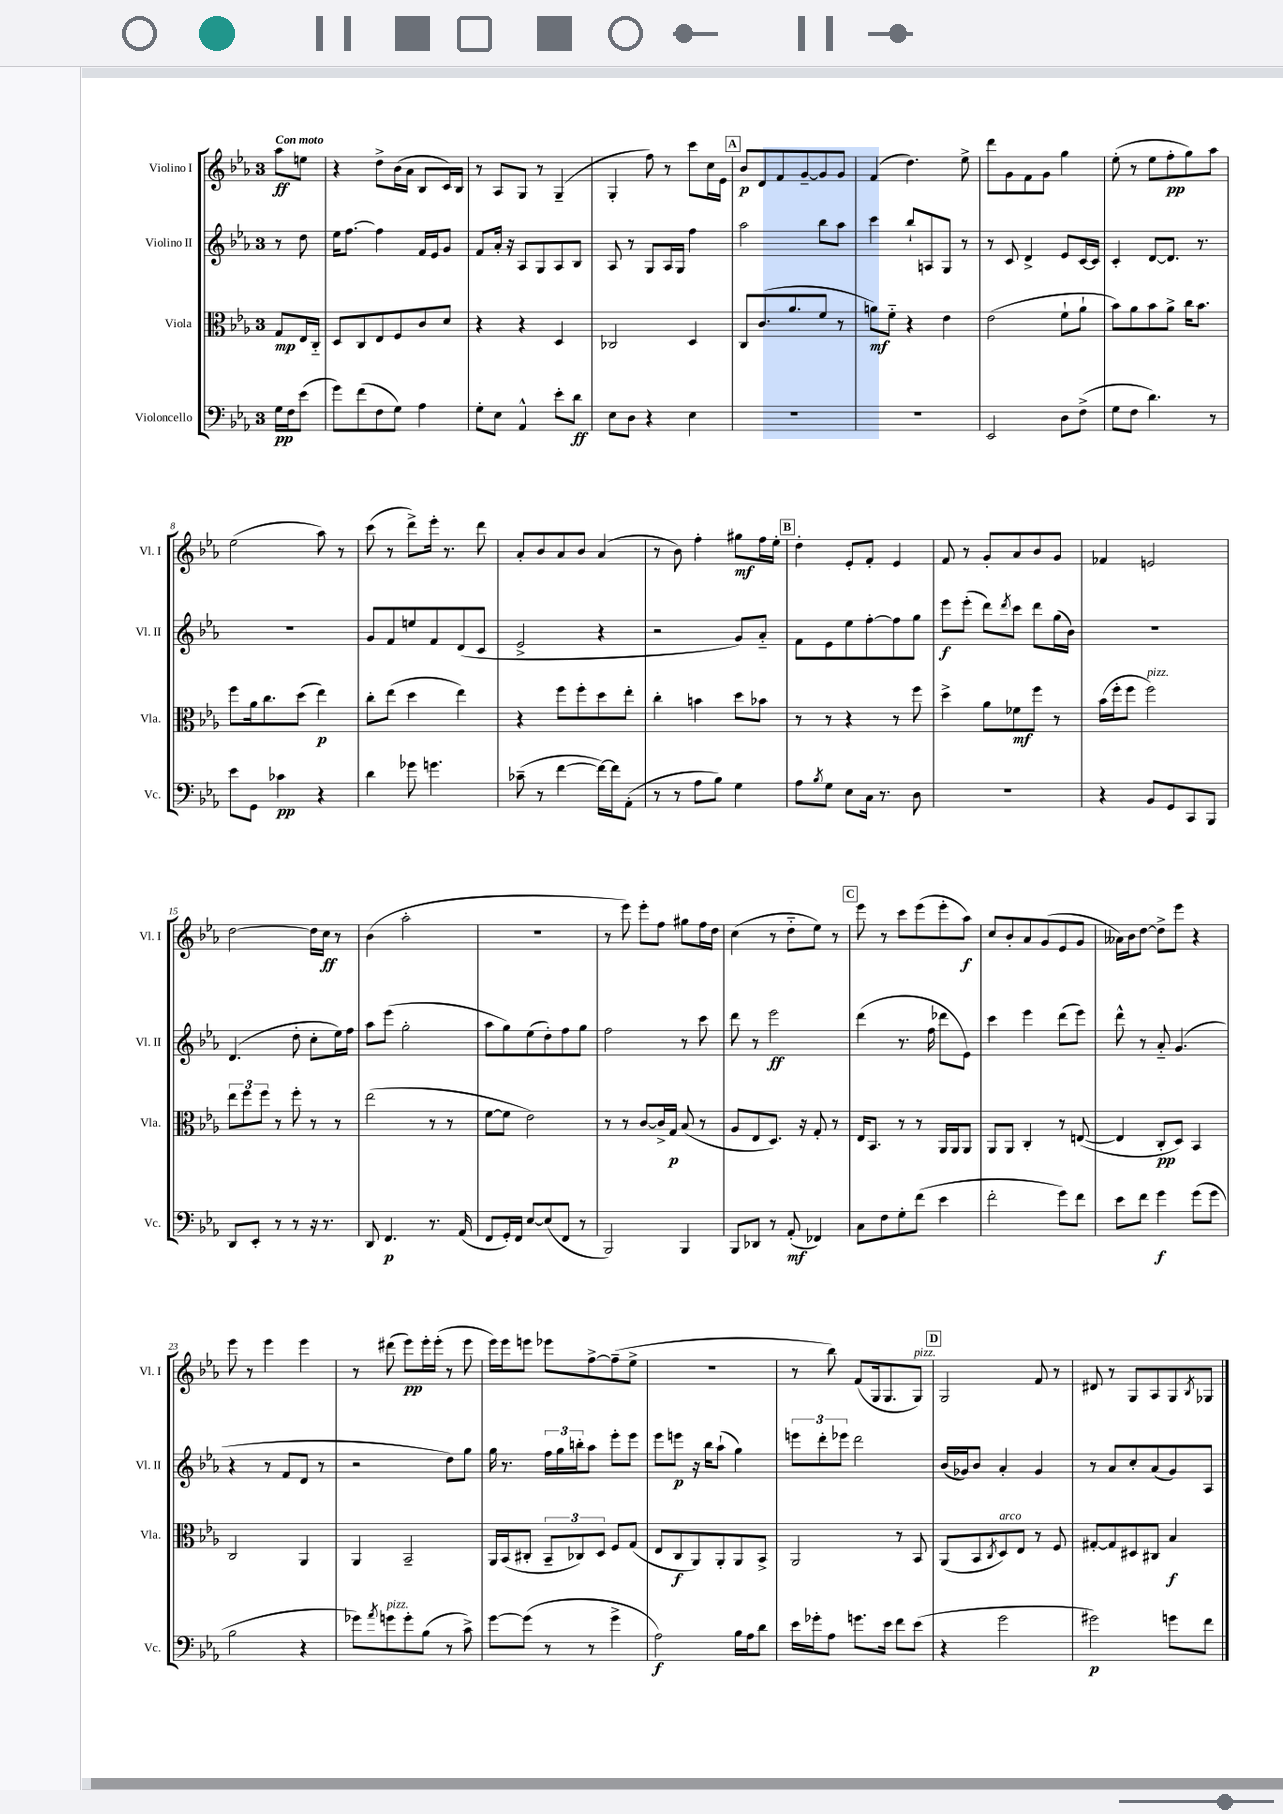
<<
\new StaffGroup <<
\new Staff = "s0" \with { instrumentName = "Violino I" shortInstrumentName = "Vl. I" } {
    \clef treble \key ees \major \once \override Staff.TimeSignature.style = #'single-digit \time 3/4 \partial 4 \tempo "Con moto"
    aes''8\ff e''8 |
    r4 d''8-> bes'16( aes'16 bes8 c'16) bes16 |
    r8 aes8 g8 r8 g4--( |
    g4-. f''8) r8 c'''8 c''16 ees'16 |
    \mark \markup { \box "A" } bes'8\p d'8 f'8 g'8~-- g'8 g'8 |
    f'4( d''4.) ees''8-> |
    d'''8 g'8 f'8 g'8 g''4 |
    ees''8-.( r8 ees''8 f''8-.\pp g''8) aes''8 |
    ees''2( aes''8) r8 |
    c'''8( r8 d'''8->) ees'''16-. r8. d'''8 |
    aes'8-. bes'8 aes'8 bes'8 aes'4( |
    r8 bes'8) f''4-. gis''8\mf f''16 ees''16-. |
    \mark \markup { \box "B" } d''4-. ees'8-. f'8-. ees'4 |
    f'8 r8 g'8-. aes'8 bes'8 g'8 |
    fes'4 e'2 |
    d''2~ d''16 c''16\ff r8 |
    bes'4( aes''2-. |
    R2. |
    r8 ees'''8) ees'''8-. f''8 gis''8 f''16 d''16 |
    c''4( r8 d''8-_ ees''8) r8 |
    \mark \markup { \box "C" } ees'''8 r8 c'''8 ees'''8( ees'''8-. aes''8\f) |
    c''8 bes'8-. aes'8 g'8( ees'8 g'8 |
    aeses'16) bes'16 d''8~ d''8-> ees'''8 r4 |
    ees'''8 r8 ees'''4 ees'''4 |
    r8 dis'''8( ees'''8\pp) ees'''16-. ees'''16-.( r8 ees'''8 |
    ees'''16) ees'''16 e'''8 ees'''8 f''8~-> f''8--( ees''8-> |
    R2. |
    r8 bes''8) f'8( g16 g8. g8^\markup { \italic "pizz." }) |
    \mark \markup { \box "D" } g2 f'8 r8 |
    dis'8 r8 g8 aes8 g8 \acciaccatura { bes8 } ges8 \bar "|." |
}
\new Staff = "s1" \with { instrumentName = "Violino II" shortInstrumentName = "Vl. II" } {
    \clef treble \key ees \major \once \override Staff.TimeSignature.style = #'single-digit \time 3/4 \partial 4
    r8 d''8 |
    ees''16 f''8.~ f''4 f'16 ees'16 g'8 |
    f'8 aes'16-. r16 aes8 g8 aes8 bes8 |
    aes8 r8 g8 aes16 g16 f''4 |
    \mark \markup { \box "A" } aes''2 bes''8 aes''8 |
    c'''4 bes''8-! a8 g8 r8 |
    r8 c'8 d'4-> ees'8 c'16~ c'16 |
    c'4-. d'8~ d'8. r8. |
    R2. |
    g'8 f'8 e''8 f'8 d'8( c'8 |
    ees'2-> r4 |
    r2 g'8) aes'8-_ |
    \mark \markup { \box "B" } f'8 ees'8 ees''8 f''8~-. f''8 g''8 |
    ees'''8\f ees'''8-.( d'''8) \acciaccatura { d'''8 } c'''8 d'''8 g''16( bes'16) |
    R2. |
    d'4.( d''8-. c''8-. ees''16) f''16 |
    aes''8 ees'''8( g''2-. |
    aes''8 g''8) ees''8( d''8-.) f''8 g''8 |
    f''2 r8 c'''8 |
    d'''8 r8 ees'''2\ff |
    \mark \markup { \box "C" } d'''4( r8. f''16 des'''8 ees'8) |
    c'''4 ees'''4 d'''8( ees'''8) |
    d'''8-^ r8 aes'8-_ g'4.( |
    r4 r8 f'8 d'8 r8 |
    r2 d''8) g''8 |
    g''16 r8. \tuplet 3/2 { f''16 g''16 b''16-. } aes''8 ees'''8-. ees'''8 |
    ees'''8 e'''8\p r16 bes''16 aes''8-!( g''4) |
    \tuplet 3/2 { e'''8 d'''8-. ees'''8 } d'''2 |
    \mark \markup { \box "D" } bes'16( ges'16) bes'8 aes'4-. ges'4 |
    r8 aes'8 c''8-. aes'8( g'8) aes8 \bar "|." |
}
\new Staff = "s2" \with { instrumentName = "Viola" shortInstrumentName = "Vla." } {
    \clef alto \key ees \major \once \override Staff.TimeSignature.style = #'single-digit \time 3/4 \partial 4
    g8\mp ees16 c16-_ |
    d8 c8 ees8 f8 c'8 d'8 |
    r4 r4 d4 |
    ces2 d4 |
    \mark \markup { \box "A" } c8 c'8.( aes'8. f'8 r8 |
    a'8\mf) f'8-_ r4 ees'4 |
    ees'2( f'8-! aes'8-! |
    bes'8) aes'8 bes'8 aes'8-> c''16 bes'8. |
    f''8 aes'16 c''8. d''8( ees''4\p) |
    c''8-. ees''8( d''4 ees''4) |
    r4 f''8 f''8-. d''8 ees''8-. |
    c''4-. b'4 d''8 bes'8 |
    \mark \markup { \box "B" } r8 r8 r4 r8 f''8 |
    d''4-> aes'8 fes'8\mf f''8 r8 |
    bes'16( f''16-. f''8 f''2^\markup { \italic "pizz." }) |
    \tuplet 3/2 { ees''8 f''8 f''8 } r8 f''8-. r8 r8 |
    ees''2( r8 r8 |
    f'8~ f'8 ees'2) |
    r8 r8 c'8~ c'16-> g16\p bes8( r8 |
    aes8 ees8 d8.) r16 g8-. r8 |
    \mark \markup { \box "C" } ees16 bes,8. r8 r8 aes,16 aes,16 aes,8 |
    aes,8 aes,8 c4-. r8 e8~( |
    e4 c8-.\pp d8) bes,4 |
    c2 aes,4 |
    aes,4 bes,2-- |
    aes,16 bes,16( cis8-. \tuplet 3/2 { bes,8-- ces8) d8 } f8 g8( |
    ees8 c8\f aes,8) aes,8-. aes,8 bes,8-> |
    aes,2 r8 bes,8 |
    \mark \markup { \box "D" } aes,8( bes,8 \acciaccatura { c8 } d8^\markup { \italic "arco" }) ees8 r8 f8 |
    gis8~-. gis8 dis8 cis8 bes4\f \bar "|." |
}
\new Staff = "s3" \with { instrumentName = "Violoncello" shortInstrumentName = "Vc." } {
    \clef bass \key ees \major \once \override Staff.TimeSignature.style = #'single-digit \time 3/4 \partial 4
    g16\pp f16 ees'8( |
    g'8) f'8( f8 g8) aes4 |
    g8-. ees8 aes,4-^ ees'8-. d'8\ff |
    ees8 d8 r4 ees4 |
    \mark \markup { \box "A" } R2. |
    R2. |
    ees,2 d8 f8->( |
    g8 f8 d'4.) r8 |
    ees'8 g,8 ces'4\pp r4 |
    d'4 ges'8 g'4. |
    ces'8--( r8 f'4~ f'16~) f'16 aes,8-.( |
    r8 r8 aes8 bes8) g4 |
    \mark \markup { \box "B" } aes8 \acciaccatura { bes8 } g8 ees8 c16 r8. d8 |
    R2. |
    r4 bes,8 g,8 c,8 bes,,8 |
    d,8 ees,8-. r8 r8 r16 r8. |
    d,8 f,4.\p r8. aes,16( |
    f,8 g,16-.) f,16 ees8~ ees8( f,8 r8 |
    bes,,2) bes,,4 |
    bes,,8 des,8 r8 aes,8-.\mf( fes,4) |
    \mark \markup { \box "C" } c8 f8 g8-. f'8( ees'4 |
    f'2-. g'8) f'8 |
    ees'8 f'8 g'4\f g'8( g'8 |
    bes2 r4 |
    ges'8) \acciaccatura { aes'8 } g'8^\markup { \italic "pizz." } g'8-. bes8( r8 c'8->) |
    g'8~ g'8( r8 r8 g'4-> |
    aes2\f) bes16 aes16 d'8 |
    ees'16 ges'16-. aes8 g'8. ees'16 f'8 ees'8( |
    \mark \markup { \box "D" } r4 g'2 |
    gis'2\p) g'8 f'8 \bar "|." |
}
>>
>>
